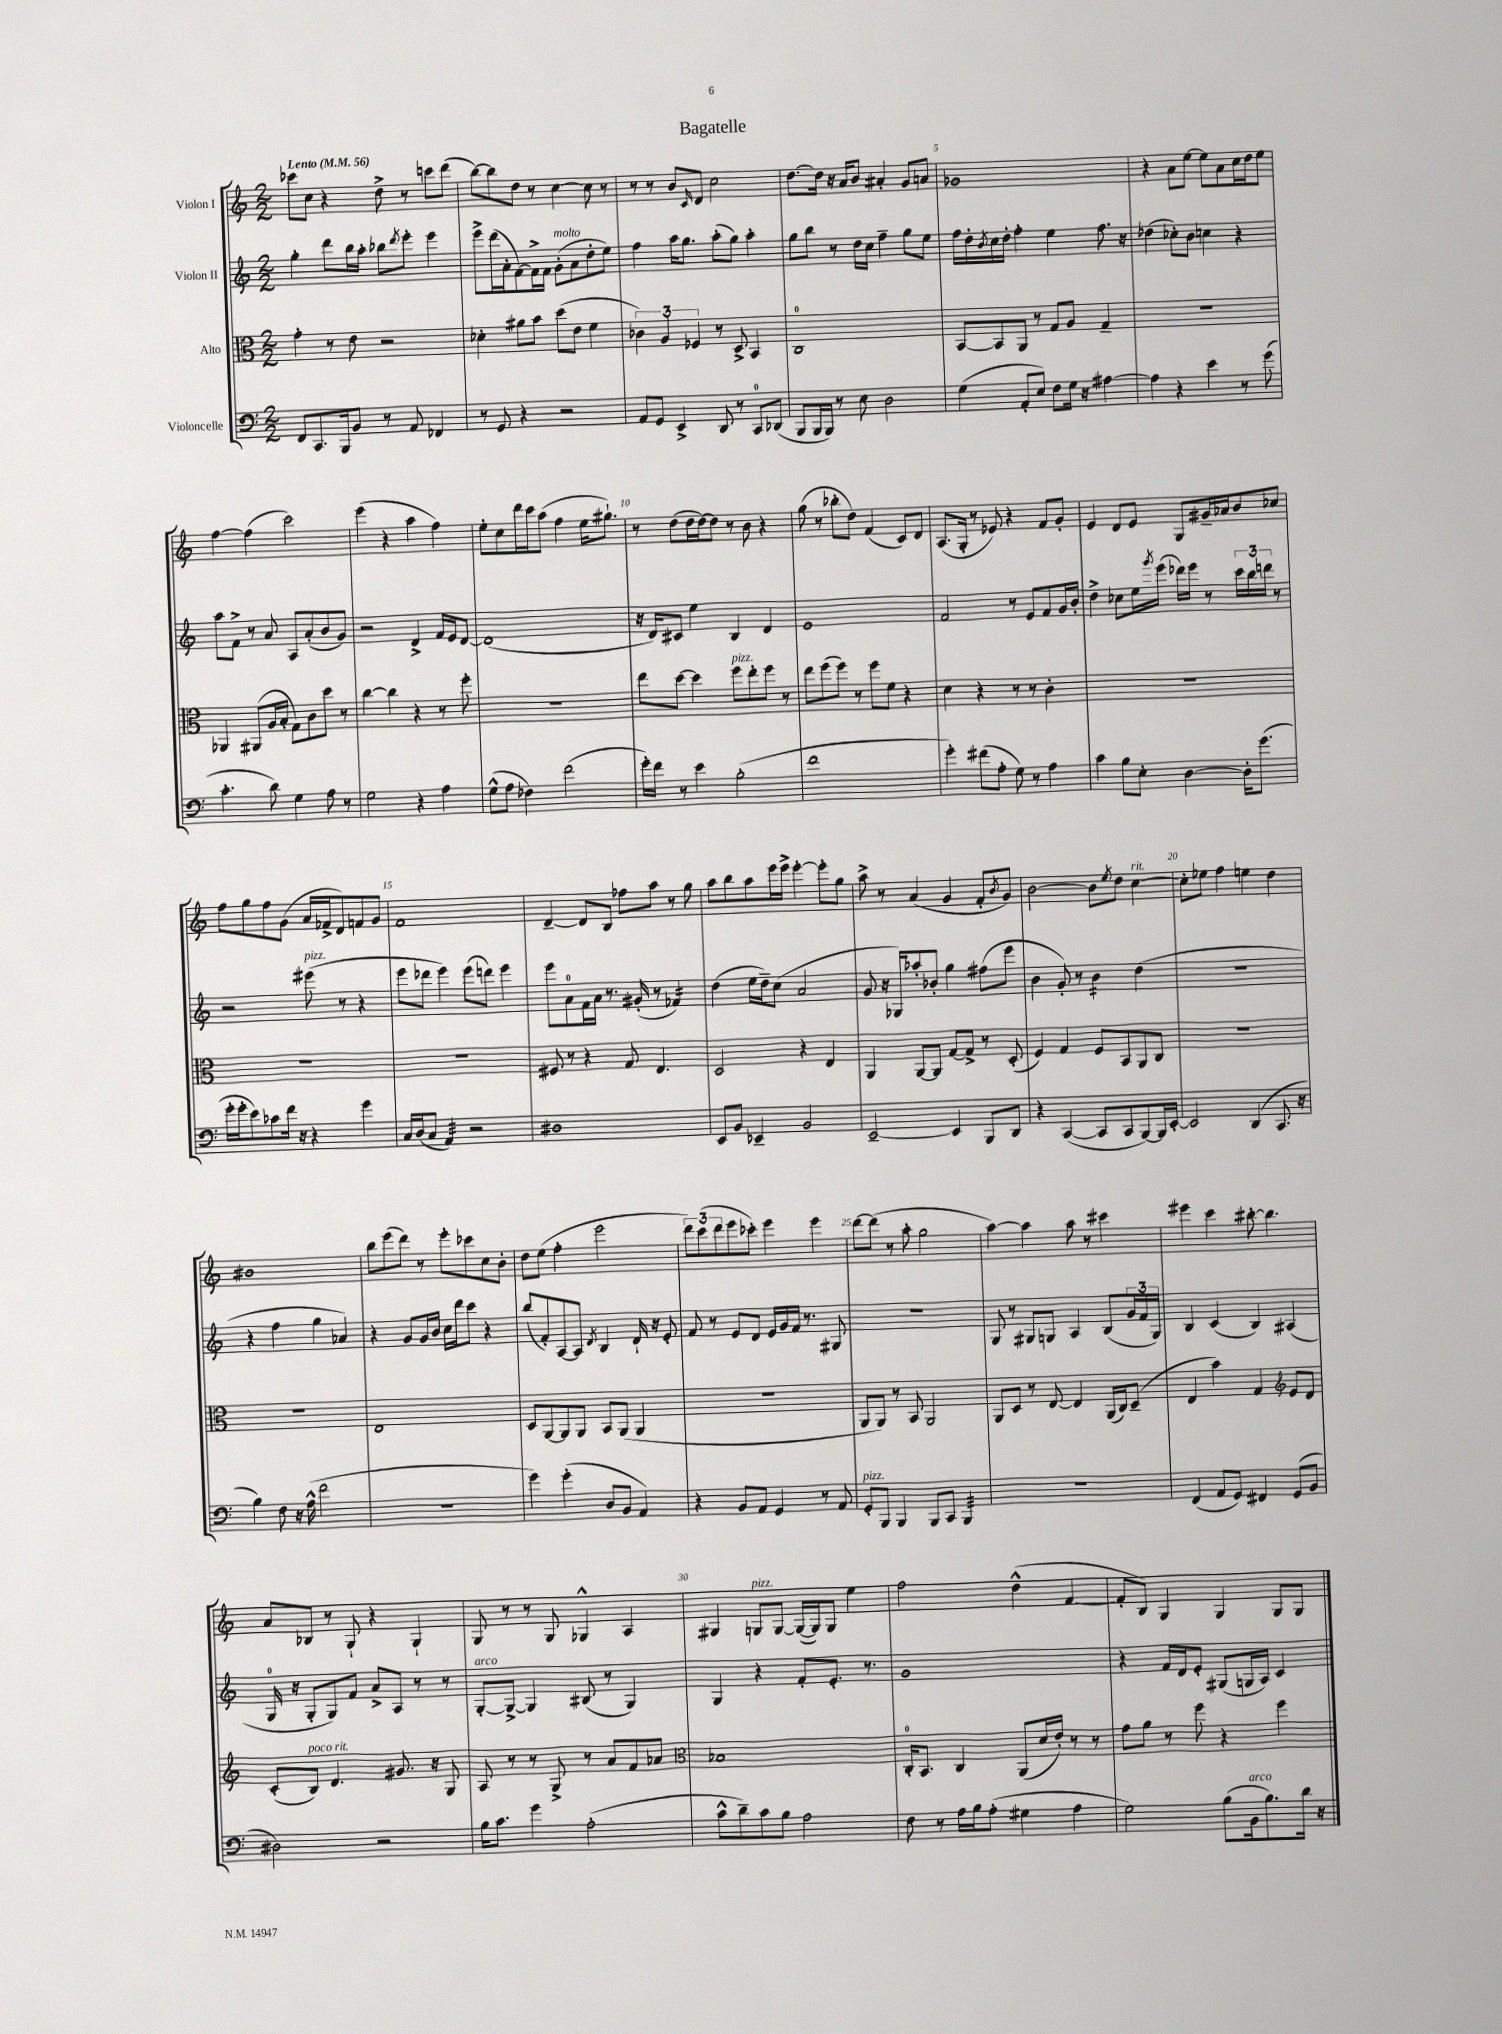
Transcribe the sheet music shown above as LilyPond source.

\header { title = "Bagatelle" }
<<
\new StaffGroup <<
\new Staff = "s0" \with { instrumentName = "Violon I" } {
    \clef treble \key c \major \numericTimeSignature \time 2/2 \tempo "Lento" 4 = 56
    ces'''8 c''8 r4 d''8-> r8 c'''8 d'''8( |
    b''8~) b''8 d''8 r8 c''4~ c''8 r8 |
    r8 r8 b'8 \grace { c'16 } d'8 c''2 |
    d''8.~ d''16 r16 a'16 b'8 ais'4-. g'8 a'8 |
    ges'1 |
    r4 a'8 e''8~ e''8 a'8 c''16 d''16 e''8 |
    f''4~ f''4( c'''2) |
    e'''4( r4 a''4 f''4) |
    e''8-. c''8 d'''16 c'''16 a''8( f''4 e''16 gis''8.-!) |
    r8 d''8( d''16 d''16~) d''8 r8 b'8 r4 |
    g''8( r8 bes''8-. d''8) f'4( c'8) d'8 |
    a8.( g16-. r8 ees'8) r4 f'8 g'8-. |
    e'4 d'8 e'8 g8 gis'16-- aes'16 b'8 ces''8 |
    f''8 g''8 f''8 g'8( a'16 fes'16-> d'8) f'8 g'8 |
    f'1 |
    d'4~-- d'8 b8 fes''8 a''8 r8 g''8 |
    a''8 b''8 a''8 e'''16 e'''16-> e'''4~-. e'''8-. g''8 |
    a''8-> r8 a'4( g'4 f'8-. \acciaccatura { b'8 } g'8) |
    b'2~ b'8 \acciaccatura { e''8 } d''8 c''4~^\markup { \italic "rit." } |
    c''8-. ees''8 f''4 e''4 d''4 |
    bis'1 |
    b''8 e'''8( d'''8) r8 e'''8-. ces'''8 c''8 b'8-. |
    d''8 e''8( f''4-. e'''2 |
    \tuplet 3/2 { d'''8) c'''8( d'''8 } e'''8 ces'''8-.) e'''4 e'''4 |
    d'''8~ d'''8( r8 a''8-. g''2 |
    a''4~) a''4 a''8 r8 cis'''4 |
    eis'''4 c'''4 bis''8~-. bis''4. |
    a'8 bes8 r8 g8-! r4 g4-! |
    g8 r8 r8 g8 ges4-^ a4 |
    gis4 g8^\markup { \italic "pizz." } g8~ g16~( g16) g8 e''4 |
    f''2 d''4-^( f'4~ |
    f'8-. b8) g4 g4 g8 g8 \bar "|." |
}
\new Staff = "s1" \with { instrumentName = "Violon II" } {
    \clef treble \key c \major \numericTimeSignature \time 2/2
    g''4-. d'''8 b''16 a''16-. bes''8 \acciaccatura { d'''8 } e'''8-. e'''4 |
    e'''8-> d'''16( a'16-. f'8~) f'16-> f'16 g'8-.^\markup { \italic "molto" }( a'8 d''8-. e''8) |
    f''4 a''16 g''8. a''8-.( g''8) a''4-. |
    g''8 b''8 r8 d''16 c''16 f''4-- g''8 e''8 |
    f''16 d''16-. \acciaccatura { b'8 } c''16 d''16-. f''4-. e''4 f''8. r16 |
    des''4( ces''8-.) b'8 c''4 r4 |
    a''8 f'8-> r8 a'8 a8 a'8-.( b'8 g'8) |
    r2 d'4-> f'16 e'16 d'8~ |
    d'1( |
    r16 d'16) cis'8 e''4 b4 d'4 |
    e'1 |
    f'2 r8 e'8 f'8 g'16 b'16-. |
    d''4-> ces''8 e''16 \acciaccatura { g'''8 } e'''16( des'''16) e'''16 r8 \tuplet 3/2 { c'''16 b''16 d'''16 } r8 |
    r2 eis'''8^\markup { \italic "pizz." }( r8 r4 |
    e'''8 des'''8 e'''4) e'''8( d'''8) e'''4 |
    e'''8 a'8-0 f'16 a'16 r8. gis'16-.( r8 fes'4:16) |
    d''4( e''16 d''16--) c''8( a'2 |
    g'8 r16 ges16) aes''8-. bes'8-. g''4 fis''8( e'''8 |
    b'4 g'8-.) r8 b'4:16 d''4( |
    r1 |
    r4 f''4 g''4 aes'4) |
    r4 g'8 g'16 b'16 c''16 d'''16 c'''8 r4 |
    b''8( f'8-.) a8~ a8 \acciaccatura { d'8 } b4 d'16-! r16 e'8-. |
    f'8 r8 e'8 d'8 e'16 g'16 f'16 r8. gis8 |
    R1 |
    g8 r8 gis8 g8 a4 b8( \tuplet 3/2 { g'16 f'16 g16) } |
    b4 c'4( b4) ais4( |
    g16-0 r16 g8-. g8) f'8 a'8-> a8 r8 r8 |
    g8~-.^\markup { \italic "arco" } g8~-> g4 bis8( r8 g4) |
    g4 r4 f'8-. e'8.-. r8. |
    g'1 |
    r4 f'16 d'16 e'8-. gis8( g16 a16) c'4 \bar "|." |
}
\new Staff = "s2" \with { instrumentName = "Alto" } {
    \clef alto \key c \major \numericTimeSignature \time 2/2
    g'4-. r8 e'8 r2 |
    des'4-. ais'8 b'8 d''8( e'8 f'4 |
    \tuplet 3/2 { ces'4) a4 fes4 } r8 d8-> b,4 |
    c1-0 |
    b,8~ b,8 a,8 r8 g8 a8 g4-- |
    R1 |
    aes,4 ais,8( a16 b16-. g8) c'8 d''8 r8 |
    c''4~ c''4 r4 r8 f''8-. |
    r1 |
    e''8 d''8~ d''4 f''8^\markup { \italic "pizz." } e''8-. f''8 r8 |
    e''8 f''8( f''8) r8 f''8 f'8 r4 |
    d'4 r4 r8 r8 c'4-. |
    R1 |
    R1 |
    R1 |
    fis8 r8 r4 g8 e4. |
    d2 r4 e4 |
    a,4 a,8~ a,8 g8~ g8-> r8 d8-.( |
    f4) g4 f8 b,8 a,8 c8 |
    R1 |
    R1 |
    e1 |
    d8 a,8~ a,8 a,8 b,8 a,8( a,4 |
    R1 |
    a,8 a,8) r8 b,8 a,2 |
    a,8 d8 r8 e8~ e4 a,16( c16) d8--( |
    e4 b'4) g4 \clef treble e'8 d'8 |
    c'8-.( b8^\markup { \italic "poco rit." }) d'4. gis'8. r16 g8 |
    a8 r8 r8 g8-> r8 a'8 f'8 aes'8 |
    \clef alto bes1 |
    c16-0-. b,8. c4 a,8( d'16 e'16-.) r8 r8 |
    g'8 a'8 r8 f''8 r4 f''4 \bar "|." |
}
\new Staff = "s3" \with { instrumentName = "Violoncelle" } {
    \clef bass \key c \major \numericTimeSignature \time 2/2
    f,8 c,8. b,,16 b,8 r8 a,8 fes,4 |
    r8 g,8 r4 r2 |
    a,8 g,8 e,4-> d,8 r8 c,8-0 des,8( |
    b,,8 b,,16 b,,16) r8 e8 d2 |
    g4( a,8-. e8) f8 g16 r16 ais4~ |
    ais4 r4 e'4 r8 g'8( |
    c'4.-. d'8) g4 a8 r8 |
    g2 r4 a4 |
    g8-^( a8 fes4) f'2( |
    g'16-.) f'16 r8 e'4 b2-.( |
    f'1 |
    g'4-.) fis'8( a8-. g8) r8 a4 |
    c'4 b8 e8-. d4~ d16-. g'8.( |
    g'16-. g'16-. e'8) ces'8 f'16 r16 r4 g'4 |
    c16 d16( c8 a,4:32) r2 |
    dis1 |
    e,8 b,8 ees,4-- b,2 |
    e,2~-- e,4 b,,8 d,8 |
    r4 c,4~( c,8 c,8 b,,8~) b,,16 e,16~-. |
    e,2 d,4( c,8. r16 |
    b4) f8 r16 a16-^( f'2 |
    R1 |
    g'4) g'4-.( d8 b,8 a,4) |
    r4 b,8 a,8 g,4 r8 a,8 |
    g,8-.^\markup { \italic "pizz." } b,,8 b,,4 b,,8 c,8 b,,4:32 |
    r1 |
    f,4( a,8 g,8) fis,4 g,8( b,8 |
    dis2) r2 |
    b16 c'8. g'4 a2-.( |
    c'8-^ d'8--) c'8 b8 a2 |
    f8 r8 a16 b16 a8-.( gis4 a4 |
    g2) b8( b,16^\markup { \italic "arco" } b8.) d'16 r16 \bar "|." |
}
>>
>>
\layout { \context { \Score \override BarNumber.break-visibility = ##(#f #t #t) barNumberVisibility = #(every-nth-bar-number-visible 5) } }
